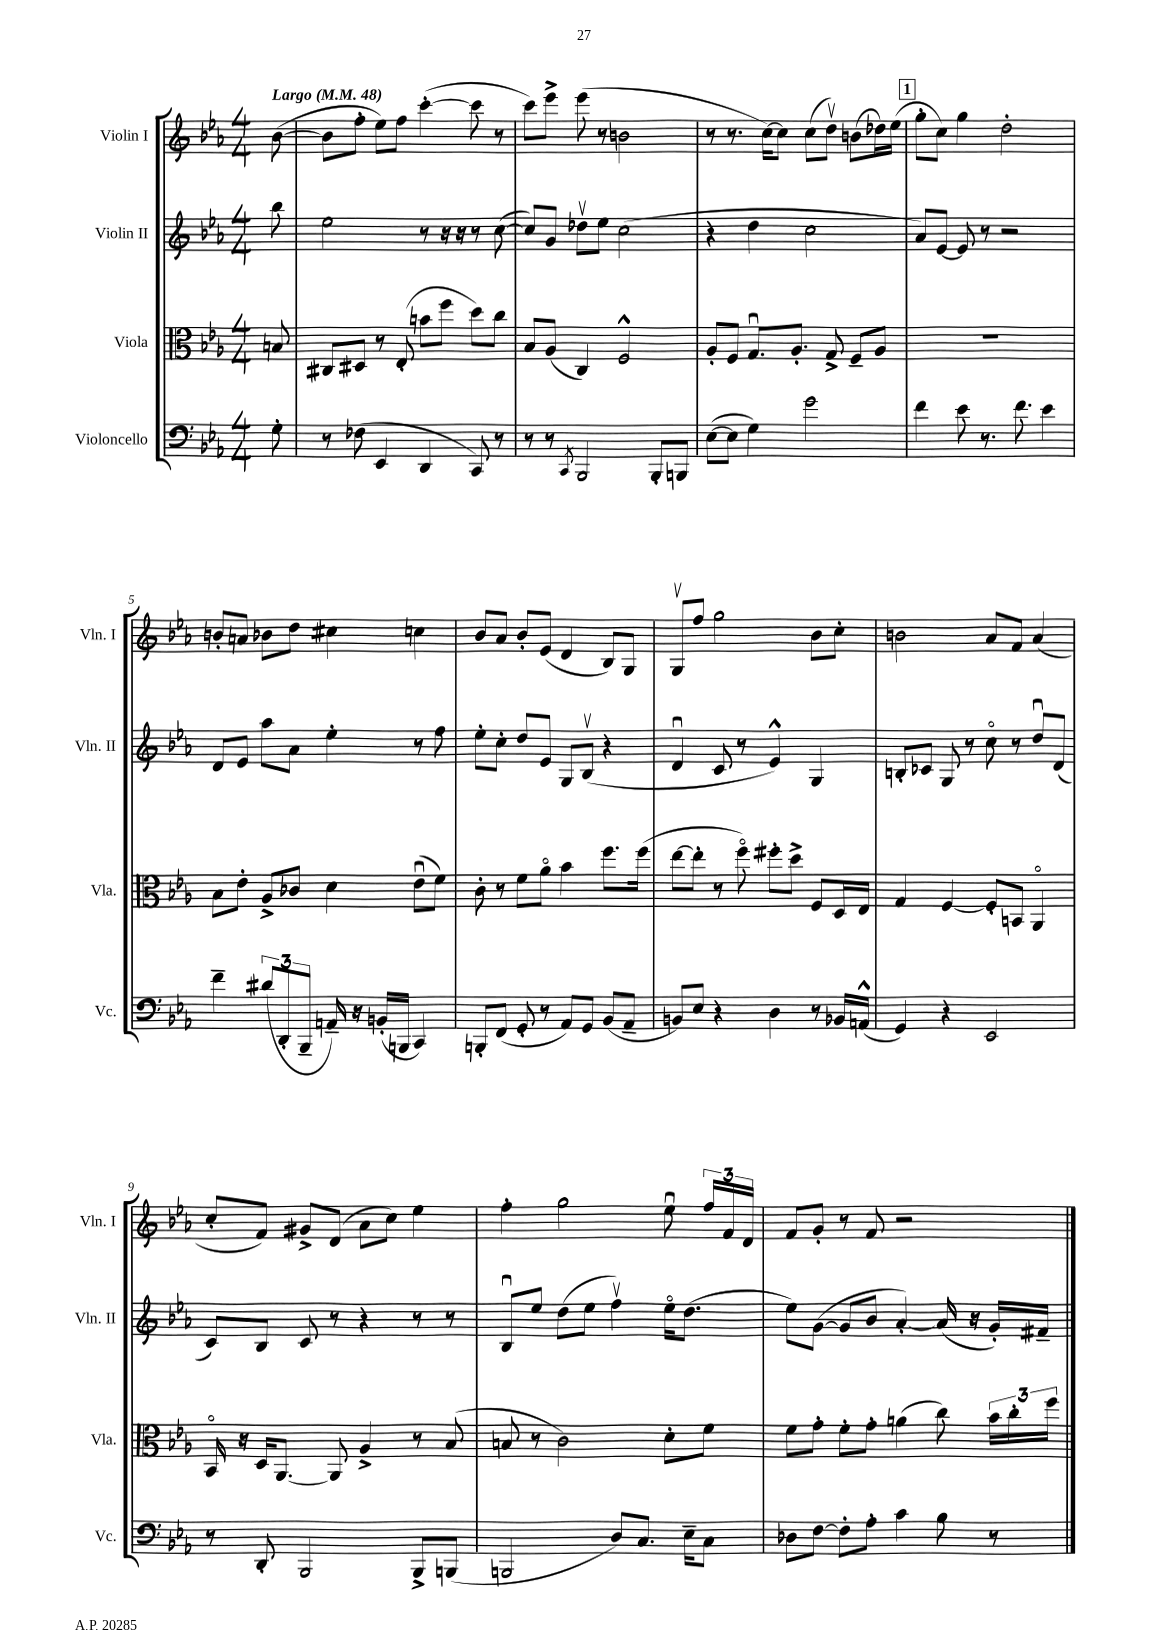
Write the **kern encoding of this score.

**kern	**kern	**kern	**kern
*staff4	*staff3	*staff2	*staff1
*clefF4	*clefC3	*clefG2	*clefG2
*k[b-e-a-]	*k[b-e-a-]	*k[b-e-a-]	*k[b-e-a-]
*M4/4	*M4/4	*M4/4	*M4/4
*MM48	*MM48	*MM48	*MM48
8G'\	8B/	8bb-\	([8b-\
=	=	=	=
8r	8C#/L	2ee-\	8b-\]L
(8F-\	8D#/J	.	8ff'\J
4EE-/	8r	.	8ee-\L)
.	(8E-'/	.	8ff\J
4DD/	8b\L	8r	([4ccc'\
.	8ff\J	16r	.
.	.	16r	.
8CC/)	8dd\L)	8r	8ccc\]
8r	8cc\J	([8cc\	8r
=	=	=	=
8r	8B-/L	8cc/]L)	8ccc\L)
8r	(8A-/J	8g/J	8eee-^\J
8qCC/	.	.	.
2BBB-/	4C/)	8dd-v\L	(8eee-\
.	.	8ee-\J	8r
.	2F^^/	(2cc\	2b\
8BBB-'/L	.	.	.
8BBB/J	.	.	.
=	=	=	=
([8E-\L	8A-'/L	4r	8r
8E-\]J	8F/J	.	8.r
4G\)	8.Gu/L	4dd\	.
.	.	.	[16cc\LK)
.	.	.	8cc\]J
.	8.A-'/J	.	.
2g\	.	2cc\	(8cc\L
.	8G^/	.	8ddv\J)
.	8F~/L	.	(8b\L
.	8A-/J	.	16dd-\L)
.	.	.	(16ee-\JJ
=	=	=	=
4f\	1r	8a-/L)	8gg'\L
.	.	[8e-/J	8cc\J)
8e-\	.	8e-/]	4gg\
8.r	.	8r	.
.	.	2r	2dd'\
8.f\	.	.	.
4e-\	.	.	.
=	=	=	=
4f~\	8B-\L	8d/L	8b'/L
.	8e-'\J	8e-/J	8a/J
(12d#/L	8A-^/L	8aa-\L	8b-\L
12DD'/	.	.	.
.	8c-/J	8a-\J	8dd\J
12BBB-~/J	.	.	.
16AA~/)	4d\	4ee-'\	4cc#\
16r	.	.	.
(16BB'/LL	.	.	.
16BBB/JJ	.	.	.
4CC/)	(8e-u\L	8r	4cc\
.	8f\J)	8ff\	.
=	=	=	=
8BBB'/L	8c'\	8ee-'\L	8b-/L
(8FF/J	8r	8cc'\J	8a-/J
8GG'/	8f\L	8dd/L	8b-'/L
8r	8a-o\J	8e-/J	(8e-/J
8AA-/L)	4b-\	8G/L	4d/
8GG/J	.	(8B-v/J	.
(8BB-/L	8.ff\L	4r	8B-/L)
8AA-~/J	.	.	8G/J
.	(16ff\Jk	.	.
=	=	=	=
8BB/L)	[8ee-\L	4du/	8Gv/L
8E-/J	8ee-'\]J	.	8ff/J
4r	8r	8c/	2gg\
.	8ffo\)	8r	.
4D\	8ff#'\L	4e-^^/)	.
.	8dd^\J	.	.
8r	8F/L	4G/	8b-\L
16BB-/LL	16D/L	.	8cc'\J
(16AA^^/JJ	16E-/JJ	.	.
=	=	=	=
4GG/)	4G/	8B'/L	2b\
.	.	8c-/J	.
4r	[4F/	8G/	.
.	.	8r	.
2EE-/	8F'/]L	8cco\	8a-/L
.	8BB/J	8r	8f/J
.	4AA-o/	8ddu/L	(4a-/
.	.	(8d/J	.
=	=	=	=
8r	16BB-o/	8c/L)	8cc'/L
.	16r	.	.
8DD'/	16D/LK	8B-/J	8f/J)
.	[8.AA-/J	.	.
2BBB-/	.	8c/	8g#^/L
.	8AA-/]	8r	(8d/J
.	4A-^/	4r	8a-\L
.	.	.	8cc\J)
8BBB-^/L	8r	8r	4ee-\
(8BBB/J	(8B-/	8r	.
=	=	=	=
2BBB/	8B/	8B-u/L	4ff'\
.	8r	8ee-/J	.
.	2c\)	(8dd\L	2gg\
.	.	8ee-\J	.
8D/L)	.	4ffv\)	.
8.C/J	.	.	.
.	8d'\L	16ee-o\LK	8ee-u\
16E-~\LK	.	(8.dd\J	.
8C\J	8f\J	.	24ff/LL
.	.	.	24f/
.	.	.	24d/JJ
=	=	=	=
8D-\L	8f\L	8ee-\L)	8f/L
[8F\J	8g'\J	([8g\J	8g'/J
8F'\]L	8f'\L	8g/]L	8r
8A-'\J	8g'\J	8b-/J	8f/
4c\	(4a\	[4a-'/)	2r
8B-\	8cc\)	(16a-/]	.
.	.	16r	.
8r	24b-\LL	16g'/LL)	.
.	24cc'\	.	.
.	.	16f#~/JJ	.
.	24ff\JJ	.	.
==	==	==	==
*-	*-	*-	*-
